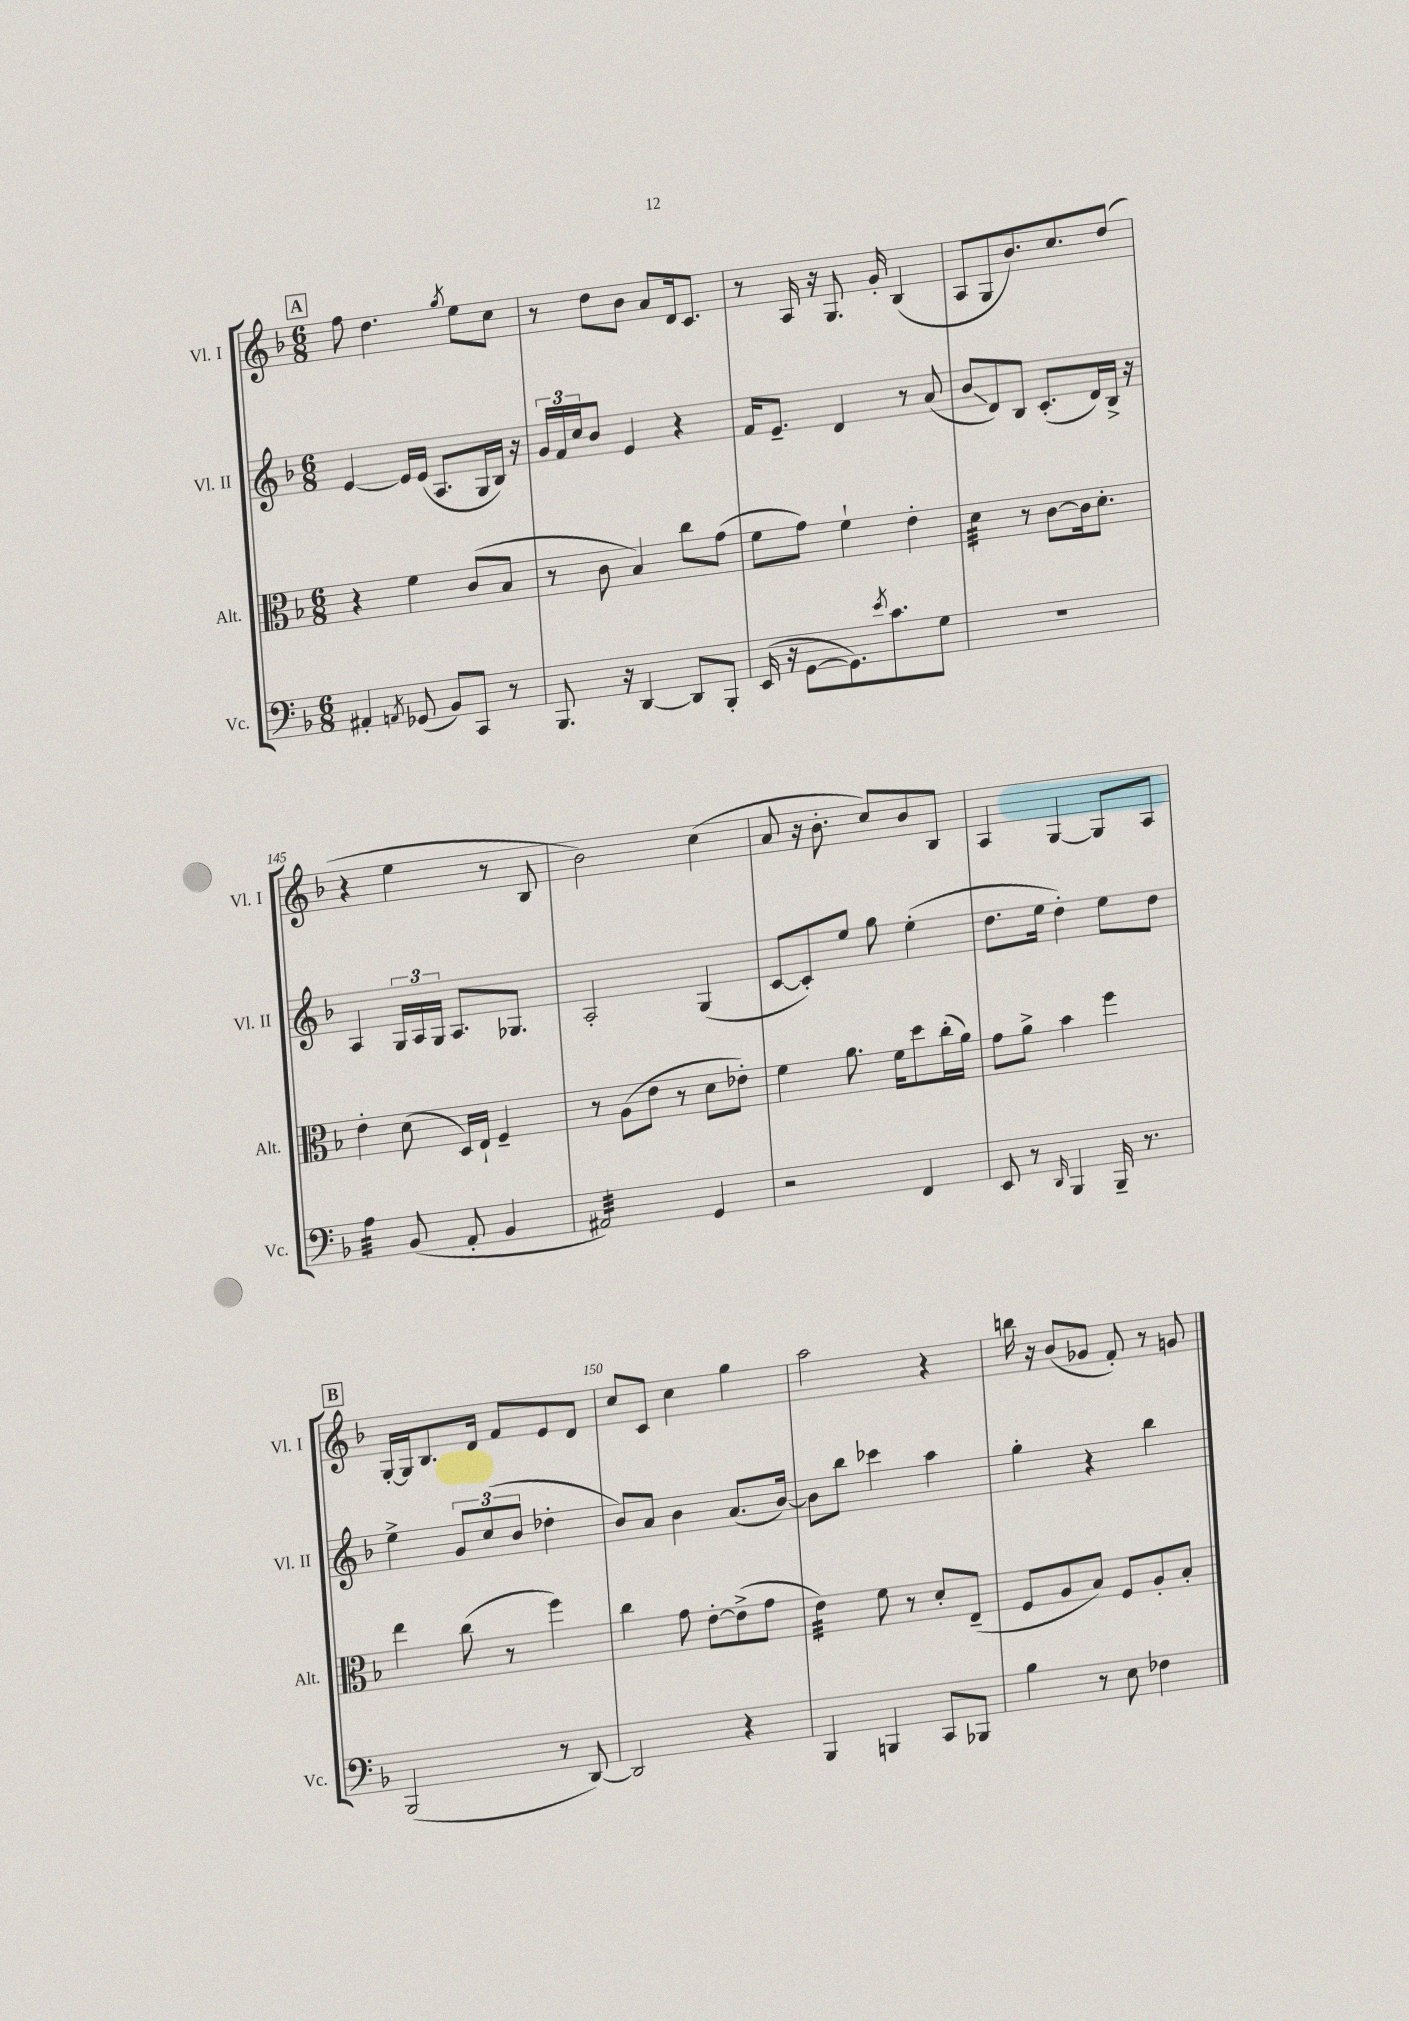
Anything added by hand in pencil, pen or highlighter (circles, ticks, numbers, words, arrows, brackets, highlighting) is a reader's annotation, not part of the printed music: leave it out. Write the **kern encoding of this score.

**kern	**kern	**kern	**kern
*staff4	*staff3	*staff2	*staff1
*clefF4	*clefC3	*clefG2	*clefG2
*k[b-]	*k[b-]	*k[b-]	*k[b-]
*M6/8	*M6/8	*M6/8	*M6/8
4AA#'/	4r	[4e/	8ff\
.	.	.	4.dd\
8qAA/	.	.	.
(8GG-/	4f\	16e/]LL	.
.	.	(16e/JJ	.
8BB-/L)	.	8.A/L	.
.	.	.	8qgg/
8CC/J	(8c/L	.	8ee\L
.	.	16G/L	.
8r	8B-/J	16B-/JJ)	8cc\J
.	.	16r	.
=	=	=	=
8.BBB-/	8r	24g/LL	8r
.	.	24f/	.
.	.	24cc/J	.
.	8c\	8b-/J	8dd\L
16r	.	.	.
[4DD/	4B-/)	4e/	8b-\J
.	.	.	8a/L
8DD/]L	8cc\L	4r	16d/k
.	.	.	8.c/J
8BBB-'/J	(8g\J	.	.
=	=	=	=
(16EE/	8f\L	16f/LK	8r
16r	.	8.e~/J	.
[8GG\L	8g\J)	.	16A/
.	.	.	16r
8.GG\])	4f`\	4d/	8.G/
8qe/	.	.	.
8.c\	.	.	16g'/
.	4e'\	8r	(4B-/
8G\J	.	(8a/	.
=	=	=	=
2.r	4d\	8b-/L	8A/L
.	.	8d/)	8G/
.	8r	8B-/J	8.b-/)
.	[8c\L	(8.c'/L	.
.	.	.	8.cc/
.	16c\]k	.	.
.	8.d'\J	16d/L)	.
.	.	16B-^/JJ	(8dd/J
.	.	16r	.
=	=	=	=
4A\	4e'\	4A/	4r
(8BB-/	(8d\	24G/LL	4ee\
.	.	24A/	.
.	.	24G/JJ	.
8AA'/	16D/LL)	8.A/L	.
.	16E`/JJ	.	.
4BB-/	4F~/	.	8r
.	.	8.G-/J	.
.	.	.	8B-/
=	=	=	=
2AA#/)	8r	2A'/	2b-\)
.	(8A\L	.	.
.	8e\J	.	.
.	8r	.	.
4GG/	8d\L	(4G/	(4cc\
.	8e-'\J)	.	.
=	=	=	=
2r	4f\	[8c/L	8a/
.	.	8c'/])	16r
.	.	.	8.b-'\
.	8.a\	8ee/J	.
.	.	8gg\	8cc/L)
.	16f\LK	.	.
4FF/	8dd\	(4ee'\	8b-/
.	(16cc'\L	.	8B-/J
.	16a\JJ)	.	.
=	=	=	=
8EE/	8g\L	8.dd\L	4A/
8r	8a^\J	.	.
.	.	16ee\Jk	.
16qqDD/	.	.	.
4BBB-/	4b-\	4dd'\)	[4G/
16BBB-~/	4ff\	8ee\L	8G/]L
8.r	.	.	.
.	.	8dd\J	8A/J
=	=	=	=
(2BBB-/	4ee\	4ee^\	[16G'/LL
.	.	.	16G/]J
.	.	.	8.B-/
.	(8cc\	12g/L	.
.	.	.	16d/Jk
.	.	(12cc/	.
.	8r	.	8f/L
.	.	12b-/J	.
8r	4ff\)	4dd-'\	8e/
[8DD/)	.	.	8d/J
=	=	=	=
2DD/]	4cc\	8b-/L)	8cc/L
.	.	8a/J	8c/J
.	8g\	4b-\	4cc\
.	[8e'\L	.	.
4r	(8e^\]	(8.a/L	4gg\
.	8g\J	.	.
.	.	[16b-/Jk)	.
=	=	=	=
4BBB-/	4e\)	8b-\]L	2aa\
.	.	8bb-\J	.
4BBB/	8f\	4ccc-\	.
.	8r	.	.
8CC/L	8d'/L	4aa\	4r
8BBB-/J	(8E~/J	.	.
=	=	=	=
4B-\	8F/L	4gg'\	16bb\
.	.	.	16r
.	8A/	.	(8b-/L
8r	8B-/J)	4r	8g-/J
8E\	8F/L	.	8f'/)
4F-\	8A'/	4bb-\	8r
.	8B-'/J	.	8g/
==	==	==	==
*-	*-	*-	*-
